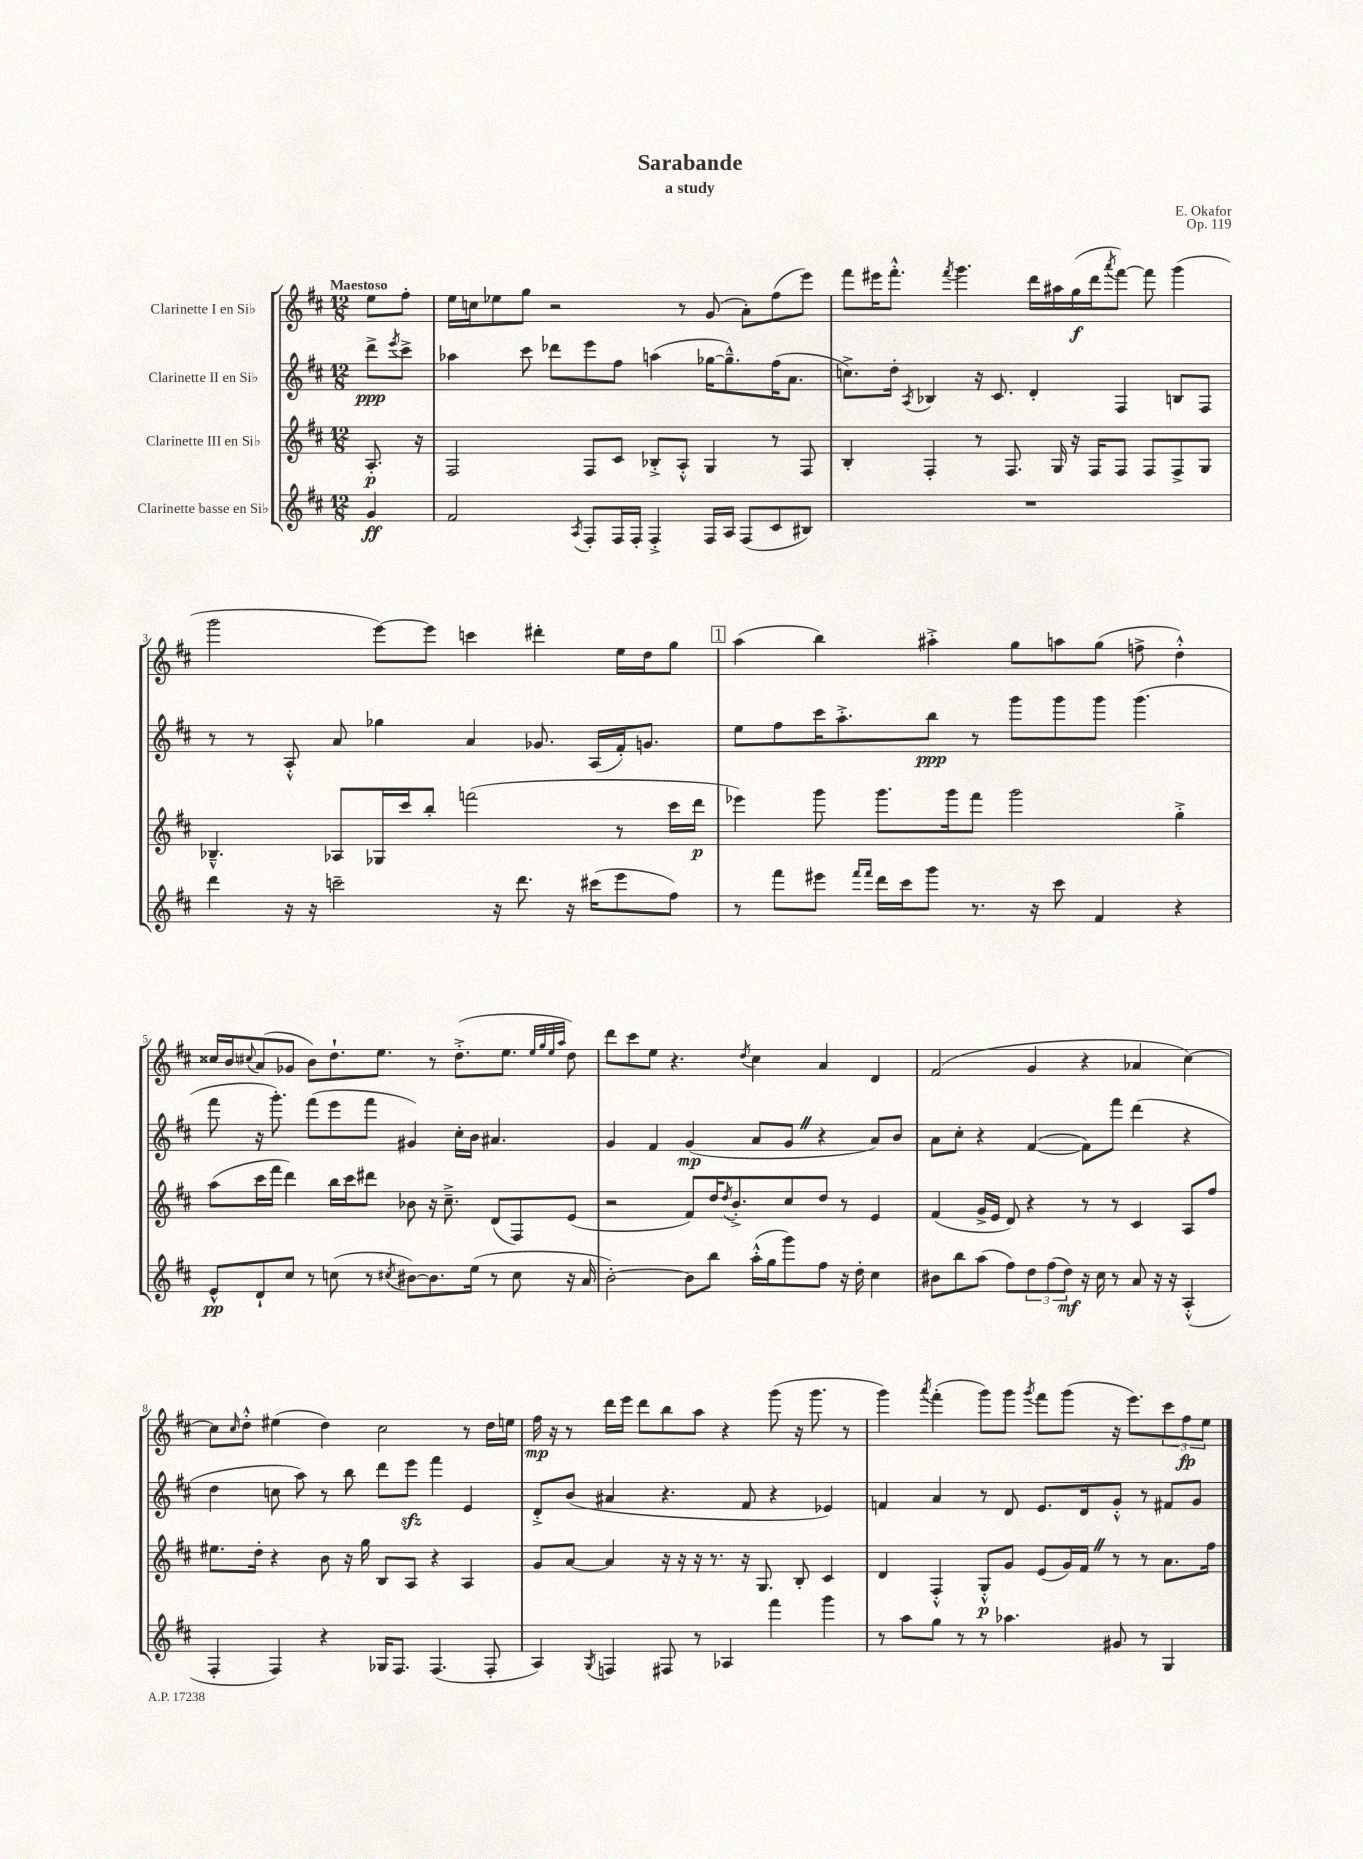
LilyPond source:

\header { title = "Sarabande" composer = "E. Okafor" subtitle = "a study" opus = "Op. 119" }
<<
\new StaffGroup <<
\new Staff = "s0" \with { instrumentName = "Clarinette I en Sib" } {
    \clef treble \key d \major \numericTimeSignature \time 12/8 \partial 4 \tempo "Maestoso"
    e''8 fis''8-. |
    e''16 c''16 ees''8 g''8 r2 r8 g'8( a'8-.) fis''8( e'''8) |
    fis'''8 eis'''16 fis'''8.-.-^ \acciaccatura { fis'''8 } g'''4. d'''16 ais''16 g''16\f( d'''16 \acciaccatura { a'''8 } fis'''8~) fis'''8 g'''4( |
    g'''2 e'''8~) e'''8 c'''4 dis'''4-. e''16 d''16 g''8 |
    \mark \markup { \box "1" } a''4( b''4) ais''4-.-> g''8 a''8 g''8( f''8-> d''4-.-^) |
    cisis''16 b'16 \appoggiatura { cis''8 } a'8( ges'8 b'8) d''8.-! e''8. r8 d''8.-.->( e''8. \grace { e''32 g''32 e''32 a''32 } d''8) |
    d'''8 cis'''8 e''8 r4. \acciaccatura { d''8 } cis''4 a'4 d'4 |
    fis'2( g'4 r4 aes'4 cis''4~) |
    cis''8 \grace { cis''16 } d''8-.-^ eis''4( d''4) cis''2 r8 d''16 e''16 |
    fis''16\mp r16 r8 d'''16 e'''16 d'''8 b''8 a''8 r4 g'''8( r16 g'''8. r8 |
    g'''4) \acciaccatura { a'''8 } fis'''4-.( g'''8) g'''8 \acciaccatura { g'''8 } fis'''8 g'''8( r16 e'''8.) \tuplet 3/2 { cis'''8 fis''8\fp e''8 } \bar "|." |
}
\new Staff = "s1" \with { instrumentName = "Clarinette II en Sib" } {
    \clef treble \key d \major \numericTimeSignature \time 12/8 \partial 4
    d'''8->\ppp \acciaccatura { e'''8 } cis'''8-> |
    aes''4 cis'''8 des'''8 e'''8 fis''8 a''4( ges''16~ ges''8.---^) fis''16( a'8. |
    c''8.->) d''16-. \acciaccatura { a8 } bes4 r16 cis'8. d'4-. fis4 b8 fis8 |
    r8 r8 a8-.-^ a'8 ges''4 a'4 ges'8. a16( fis'16-.) g'8. |
    \mark \markup { \box "1" } e''8 fis''8 cis'''16 a''8.-.-> b''8\ppp r8 g'''8 g'''8 g'''8 g'''4.( |
    fis'''8 r16 g'''8.-.) fis'''8( e'''8 fis'''8 gis'4) cis''16-. b'16 ais'4. |
    g'4 fis'4 g'4\mp( a'8 g'8 \once \override BreathingSign.text = \markup { \musicglyph "scripts.caesura.straight" } \breathe r4 a'8) b'8 |
    a'8 cis''8-. r4 fis'4~( fis'8) fis'''8 d'''4( r4 |
    d''4 c''8 a''8) r8 b''8 d'''8 e'''8\sfz fis'''4 e'4 |
    d'8-.-> b'8( ais'4 r4. fis'8 r4 ees'4) |
    f'4 a'4 r8 d'8 e'8. d'16 g'8-.-^ r8 fis'8 g'8 \bar "|." |
}
\new Staff = "s2" \with { instrumentName = "Clarinette III en Sib" } {
    \clef treble \key d \major \numericTimeSignature \time 12/8 \partial 4
    a8.-.\p r16 |
    fis2 fis8 cis'8 bes8-.-> a8-.-^ g4 r8 fis8 |
    b4-. fis4-. r8 fis8. g16 r16 fis16 fis8 fis8 fis8-> g8 |
    bes4.---^ aes8 ges16 cis'''16 b''8-. f'''2( r8 cis'''16 d'''16\p |
    \mark \markup { \box "1" } ees'''4) g'''8 g'''8. g'''16 fis'''8 g'''2 g''4-.-> |
    a''8( cis'''16 fis'''16 d'''4) b''16 cis'''16 dis'''8 bes'8 r16 cis''8.---> d'8( fis8) e'8( |
    r2 fis'8) d''16 \acciaccatura { d''8 } b'8.-.-> cis''8 d''8 r8 e'4 |
    fis'4( g'16-> e'16 d'8) r4 r8 r8 cis'4 a8 fis''8 |
    eis''8. d''16-. r4 b'8 r16 g''16 b8 a8 r4 a4 |
    g'8 a'8~ a'4 r16 r16 r16 r8. r16 g8. b8-. cis'4 |
    d'4 fis4-.-^ g8-.-^\p g'8 e'8( g'16) fis'16 \once \override BreathingSign.text = \markup { \musicglyph "scripts.caesura.straight" } \breathe r8 r8 a'8. fis''16 \bar "|." |
}
\new Staff = "s3" \with { instrumentName = "Clarinette basse en Sib" } {
    \clef treble \key d \major \numericTimeSignature \time 12/8 \partial 4
    g'4\ff |
    fis'2 \acciaccatura { a8 } fis8-. fis16 fis16-. fis4-.-> fis16 a16 fis8( cis'8 bis8) |
    R1. |
    d'''4 r16 r16 c'''2-- r16 d'''8. r16 cis'''16( e'''8 fis''8) |
    \mark \markup { \box "1" } r8 fis'''8 eis'''8 \grace { fis'''16 fis'''16 } d'''16 cis'''16 g'''8 r8. r16 cis'''8 fis'4 r4 |
    e'8-^\pp d'8-! cis''8 r8 c''8( r8 \acciaccatura { cis''8 } bis'8~) bis'8. e''16( r8 cis''8 r16 a'16 |
    b'2~-.) b'8 b''8 a''16-.-^( g''16 g'''8) fis''8 r16 d''16-. cis''4 |
    bis'8 b''8 a''8( fis''8) \tuplet 3/2 { d''8 fis''8( d''8\mf) } r16 cis''16 r8 a'8 r16 r16 a4-.-^( |
    fis4-. fis4) r4 ges16 fis8. fis4.( fis8-. |
    a4) \acciaccatura { g8 } f4 fis8 r8 aes4 fis'''4 g'''4 |
    r8 a''8 g''8 r8 r8 aes''4. gis'8 r8 g4 \bar "|." |
}
>>
>>
